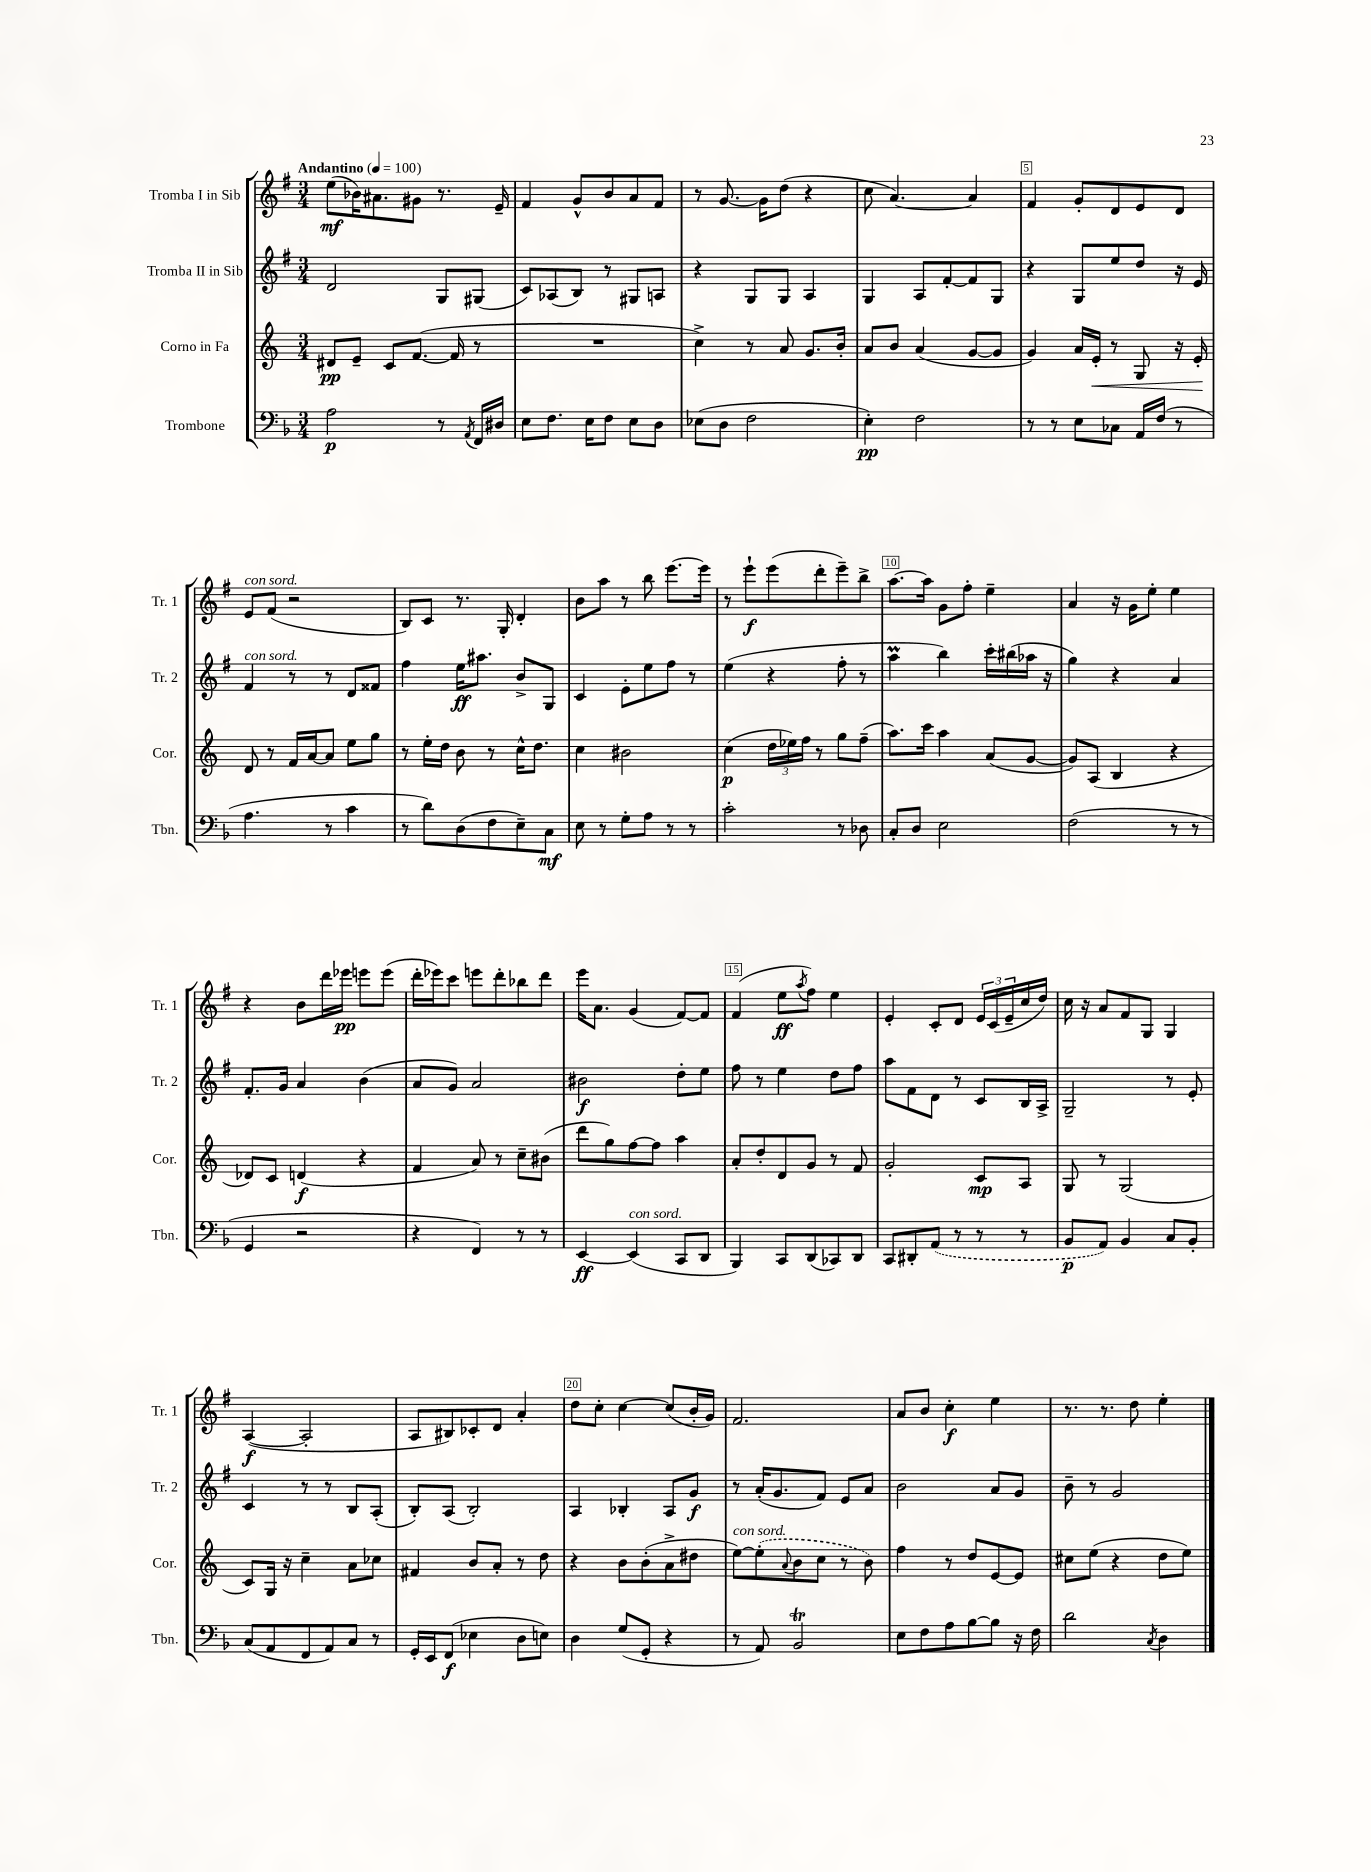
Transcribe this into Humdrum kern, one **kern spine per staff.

**kern	**dynam	**kern	**dynam	**kern	**dynam	**kern	**dynam
*part4	*part4	*part3	*part3	*part2	*part2	*part1	*part1
*staff4	*staff4	*staff3	*staff3	*staff2	*staff2	*staff1	*staff1
*I"Trombone	*	*I"Corno in Fa	*	*I"Tromba II in Sib	*	*I"Tromba I in Sib	*
*I'Tbn.	*	*I'Cor.	*	*I'Tr. 2	*	*I'Tr. 1	*
*clefF4	*	*clefG2	*	*clefG2	*	*clefG2	*
*k[b-]	*	*k[]	*	*k[f#]	*	*k[f#]	*
*M3/4	*	*M3/4	*	*M3/4	*	*M3/4	*
*MM100	*	*MM100	*	*MM100	*	*MM100	*
=1	=1	=1	=1	=1	=1	=1	=1
!	!	!	!	!	!	!LO:TX:a:B:t=Andantino	!
2A\	p	8d#X/L	pp	2d/	.	(8ee\L	mf
.	.	8e~/J	.	.	.	16b-X\K)	.
.	.	.	.	.	.	8.a#X\	.
.	.	8c/L	.	.	.	.	.
.	.	([8.f/J	.	.	.	8g#X\J	.
8r	.	.	.	8G/L	.	8.r	.
.	.	16f/]	.	.	.	.	.
8qAA/	.	.	.	.	.	.	.
16FF/LL	.	8r	.	(8G#X/J	.	.	.
16D#X/JJ	.	.	.	.	.	16e~/	.
=2	=2	=2	=2	=2	=2	=2	=2
8E\L	.	2.r	.	8c/L)	.	4f#/	.
8.F\J	.	.	.	(8A-X/	.	.	.
.	.	.	.	8B/J)	.	8g^^/L	.
16E\KL	.	.	.	.	.	.	.
8F\J	.	.	.	8r	.	8b/	.
8E\L	.	.	.	8G#X/L	.	8a/	.
8D\J	.	.	.	8An/J	.	8f#/J	.
=3	=3	=3	=3	=3	=3	=3	=3
(8E-X\L	.	4cc^\)	.	4r	.	8r	.
8D\J	.	.	.	.	.	[8.g/	.
2F\	.	8r	.	8G/L	.	.	.
.	.	.	.	.	.	16g\KL]	.
.	.	8a/	.	8G/J	.	(8dd\J	.
.	.	8.g/L	.	4A/	.	4r	.
.	.	16b'/Jk	.	.	.	.	.
=4	=4	=4	=4	=4	=4	=4	=4
4E'\)	pp	8a/L	.	4G/	.	8cc\	.
.	.	8b/J	.	.	.	[4.a/)	.
2F\	.	(4a/	.	8A/L	.	.	.
.	.	.	.	[8f#'/	.	.	.
.	.	[8g/L	.	8f#/]	.	4a/]	.
.	.	8g/J]	.	8G/J	.	.	.
=5	=5	=5	=5	=5	=5	=5	=5
8r	.	4g/)	.	4r	.	4f#/	.
8r	.	.	.	.	.	.	.
8E\L	.	16a/LL	.	8G/L	.	8g'/L	.
!	!	!	!LO:HP:b	!	!	!	!
.	.	16e'/JJ	<	.	.	.	.
8C-X\J	.	8r	.	8ee/	.	8d/	.
16AA/LL	.	8G/	.	8dd/J	.	8e/	.
(16F/JJ	.	.	.	.	.	.	.
8r	.	16r	.	16r	.	8d/J	.
.	.	16e'/	.	16e/	.	.	.
.	.	.	[	.	.	.	.
!!LO:LB:g=z
=6	=6	=6	=6	=6	=6	=6	=6
!	!	!	!	!	!	!LO:TX:a:i:t=con sord.	!
!	!	!	!	!LO:TX:a:i:t=con sord.	!	!	!
4.A\	.	8d/	.	4f#/	.	8e/L	.
.	.	8r	.	.	.	(8f#/J	.
.	.	16f/LL	.	8r	.	2r	.
.	.	[16a/J	.	.	.	.	.
8r	.	8a/J]	.	8r	.	.	.
4c\	.	8ee\L	.	8d/L	.	.	.
.	.	8gg\J	.	8f##X/J	.	.	.
=7	=7	=7	=7	=7	=7	=7	=7
8r	.	8r	.	4ff#\	.	8B/L)	.
8d\L)	.	16ee'\LL	.	.	.	8c/J	.
.	.	16dd\JJ	.	.	.	.	.
(8D\	.	8b\	.	16ee\KL	ff	8.r	.
.	.	.	.	8.aa#X\J	.	.	.
8F\	.	8r	.	.	.	.	.
.	.	.	.	.	.	16G'/	.
8E~\)	.	16cc^^\KL	.	8b^/L	.	4d'/	.
.	.	8.dd\J	.	.	.	.	.
8C\J	mf	.	.	8G/J	.	.	.
=8	=8	=8	=8	=8	=8	=8	=8
8E\	.	4cc\	.	4c/	.	8b\L	.
8r	.	.	.	.	.	8aa\J	.
8G'\L	.	2b#X\	.	8e'\L	.	8r	.
8A\J	.	.	.	8ee\	.	8bb\	.
8r	.	.	.	8ff#\J	.	[8.eee\L	.
8r	.	.	.	8r	.	.	.
.	.	.	.	.	.	16eee\Jk]	.
=9	=9	=9	=9	=9	=9	=9	=9
2c'\	.	(4cc\	p	(4ee\	.	8r	.
.	.	.	.	.	.	8eee`\L	f
.	.	24dd\LL	.	4r	.	(8eee\	.
.	.	24ee-X\)	.	.	.	.	.
.	.	24ff\JJ	.	.	.	.	.
.	.	8r	.	.	.	8ddd'\	.
8r	.	8gg\L	.	8ff#'\	.	8eee~\)	.
8D-X\	.	(8ff~\J	.	8r	.	8bb^\J	.
=10	=10	=10	=10	=10	=10	=10	=10
8C'/L	.	8.aa\L)	.	4aaM\	.	[8.aa\L	.
8D/J	.	.	.	.	.	.	.
.	.	16ccc\Jk	.	.	.	16aa\Jk]	.
2E\	.	4aa\	.	4bb\)	.	8g\L	.
.	.	.	.	.	.	8ff#'\J	.
.	.	(8a/L	.	16ccc'\LL	.	4ee~\	.
.	.	.	.	(16bb#X\	.	.	.
.	.	[8g/J	.	16aa-X\JJ	.	.	.
.	.	.	.	16r	.	.	.
=11	=11	=11	=11	=11	=11	=11	=11
(2F\	.	8g/L])	.	4gg\)	.	4a/	.
.	.	(8A/J	.	.	.	.	.
.	.	4B/	.	4r	.	16r	.
.	.	.	.	.	.	16g\KL	.
.	.	.	.	.	.	8ee'\J	.
8r	.	4r	.	4a/	.	4ee\	.
8r	.	.	.	.	.	.	.
!!LO:LB:g=z
=12	=12	=12	=12	=12	=12	=12	=12
4GG/	.	8d-X/L)	.	8.f#'/L	.	4r	.
.	.	8c/J	.	.	.	.	.
.	.	.	.	16g/Jk	.	.	.
2r	.	(4dn/	f	4a/	.	8b\L	.
.	.	.	.	.	.	16ddd\L	.
.	.	.	.	.	.	16eee-X\JJ	pp
.	.	4r	.	(4b\	.	8eeen\L	.
.	.	.	.	.	.	(8eee\J	.
=13	=13	=13	=13	=13	=13	=13	=13
4r	.	4f/	.	8a/L	.	16ddd'\LL	.
.	.	.	.	.	.	16eee-X\J)	.
.	.	.	.	8g/J)	.	8ccc\J	.
4FF/)	.	8a/)	.	2a/	.	8eeen\L	.
.	.	8r	.	.	.	8ddd'\	.
8r	.	8cc~\L	.	.	.	8bb-X\	.
8r	.	(8b#X\J	.	.	.	8ddd\J	.
=14	=14	=14	=14	=14	=14	=14	=14
[4EE/	ff	8ddd\L	.	2b#X\	f	16eee\KL	.
.	.	.	.	.	.	8.a\J	.
.	.	8gg\)	.	.	.	.	.
!LO:TX:a:i:t=con sord.	!	!	!	!	!	!	!
(4EE/]	.	[8ff\	.	.	.	(4g/	.
.	.	8ff\J]	.	.	.	.	.
8CC/L	.	4aa\	.	8dd'\L	.	[8f#/L)	.
8DD/J	.	.	.	8ee\J	.	8f#/J]	.
=15	=15	=15	=15	=15	=15	=15	=15
4BBB-/)	.	8a'/L	.	8ff#\	.	(4f#/	.
.	.	8dd'/	.	8r	.	.	.
8CC/L	.	8d/	.	4ee\	.	8ee\L	ff
.	.	.	.	.	.	8qaa/	.
(8DD/	.	8g/J	.	.	.	8ff#\J)	.
8CC-X/)	.	8r	.	8dd\L	.	4ee\	.
8DD/J	.	8f/	.	8ff#\J	.	.	.
=16	=16	=16	=16	=16	=16	=16	=16
8CC/L	.	2g'/	.	8aa\L	.	4e'/	.
8DD#X'/	.	.	.	8f#\	.	.	.
(8AA/J	.	.	.	8d\J	.	8c'/L	.
8r	.	.	.	8r	.	8d/J	.
8r	.	8c/L	mp	8c/L	.	24e/LL	.
.	.	.	.	.	.	(24c/	.
.	.	.	.	.	.	24e~/	.
8r	.	8A/J	.	16B/L	.	16cc/	.
.	.	.	.	16A^/JJ	.	16dd/JJ)	.
=17	=17	=17	=17	=17	=17	=17	=17
8BB-/L	p	8G/	.	2G~/	.	16cc\	.
.	.	.	.	.	.	16r	.
8AA/J)	.	8r	.	.	.	8a/L	.
4BB-/	.	(2G/	.	.	.	8f#/	.
.	.	.	.	.	.	8G/J	.
8C/L	.	.	.	8r	.	4G/	.
8BB-'/J	.	.	.	8e'/	.	.	.
!!LO:LB:g=z
=18	=18	=18	=18	=18	=18	=18	=18
(8C/L	.	8c/L)	.	4c/	.	([4A/	f
8AA/	.	16G/Jk	.	.	.	.	.
.	.	16r	.	.	.	.	.
8FF/	.	4cc~\	.	8r	.	2A'/]	.
8AA/)	.	.	.	8r	.	.	.
8C/J	.	8a\L	.	8B/L	.	.	.
8r	.	8cc-X\J	.	(8A'/J	.	.	.
=19	=19	=19	=19	=19	=19	=19	=19
16GG'/LL	.	4f#X/	.	8B'/L)	.	8A/L	.
16EE/J	.	.	.	.	.	.	.
(8FF/J	f	.	.	(8A/J	.	8B#X/)	.
4E-X\	.	8b/L	.	2B'/)	.	8c-X'/	.
.	.	8a'/J	.	.	.	8d/J	.
8D\L	.	8r	.	.	.	4a'/	.
8En\J)	.	8dd\	.	.	.	.	.
=20	=20	=20	=20	=20	=20	=20	=20
4D\	.	4r	.	4A/	.	8dd\L	.
.	.	.	.	.	.	8cc'\J	.
(8G/L	.	8b\L	.	4B-X'/	.	[4cc\	.
8GG'/J	.	(8b'\	.	.	.	.	.
4r	.	8a^\	.	8A/L	.	(8cc/L]	.
.	.	8dd#X\J	.	8g/J	f	16b'/L	.
.	.	.	.	.	.	16g/JJ)	.
=21	=21	=21	=21	=21	=21	=21	=21
!	!	!LO:TX:a:i:t=con sord.	!	!	!	!	!
8r	.	[8ee\L)	.	8r	.	2.f#/	.
8AA/)	.	(8ee'\]	.	(16a'/KL	.	.	.
.	.	.	.	8.g/	.	.	.
.	.	8qqa/	.	.	.	.	.
2BB-T/	.	8b\	.	.	.	.	.
.	.	8cc\J	.	8f#/J)	.	.	.
.	.	8r	.	8e/L	.	.	.
.	.	8b\)	.	8a/J	.	.	.
=22	=22	=22	=22	=22	=22	=22	=22
8E\L	.	4ff\	.	2b\	.	8a/L	.
8F\	.	.	.	.	.	8b/J	.
8A\	.	8r	.	.	.	4cc'\	f
[8B-\	.	8dd/L	.	.	.	.	.
8B-\J]	.	[8e/	.	8a/L	.	4ee\	.
16r	.	8e/J]	.	8g/J	.	.	.
16F\	.	.	.	.	.	.	.
=23	=23	=23	=23	=23	=23	=23	=23
2d\	.	8cc#X\L	.	8b~\	.	8.r	.
.	.	(8ee\J	.	8r	.	.	.
.	.	.	.	.	.	8.r	.
.	.	4r	.	2g/	.	.	.
.	.	.	.	.	.	8dd\	.
8qC/	.	.	.	.	.	.	.
4D\	.	8dd\L	.	.	.	4ee'\	.
.	.	8ee\J)	.	.	.	.	.
==	==	==	==	==	==	==	==
*-	*-	*-	*-	*-	*-	*-	*-
